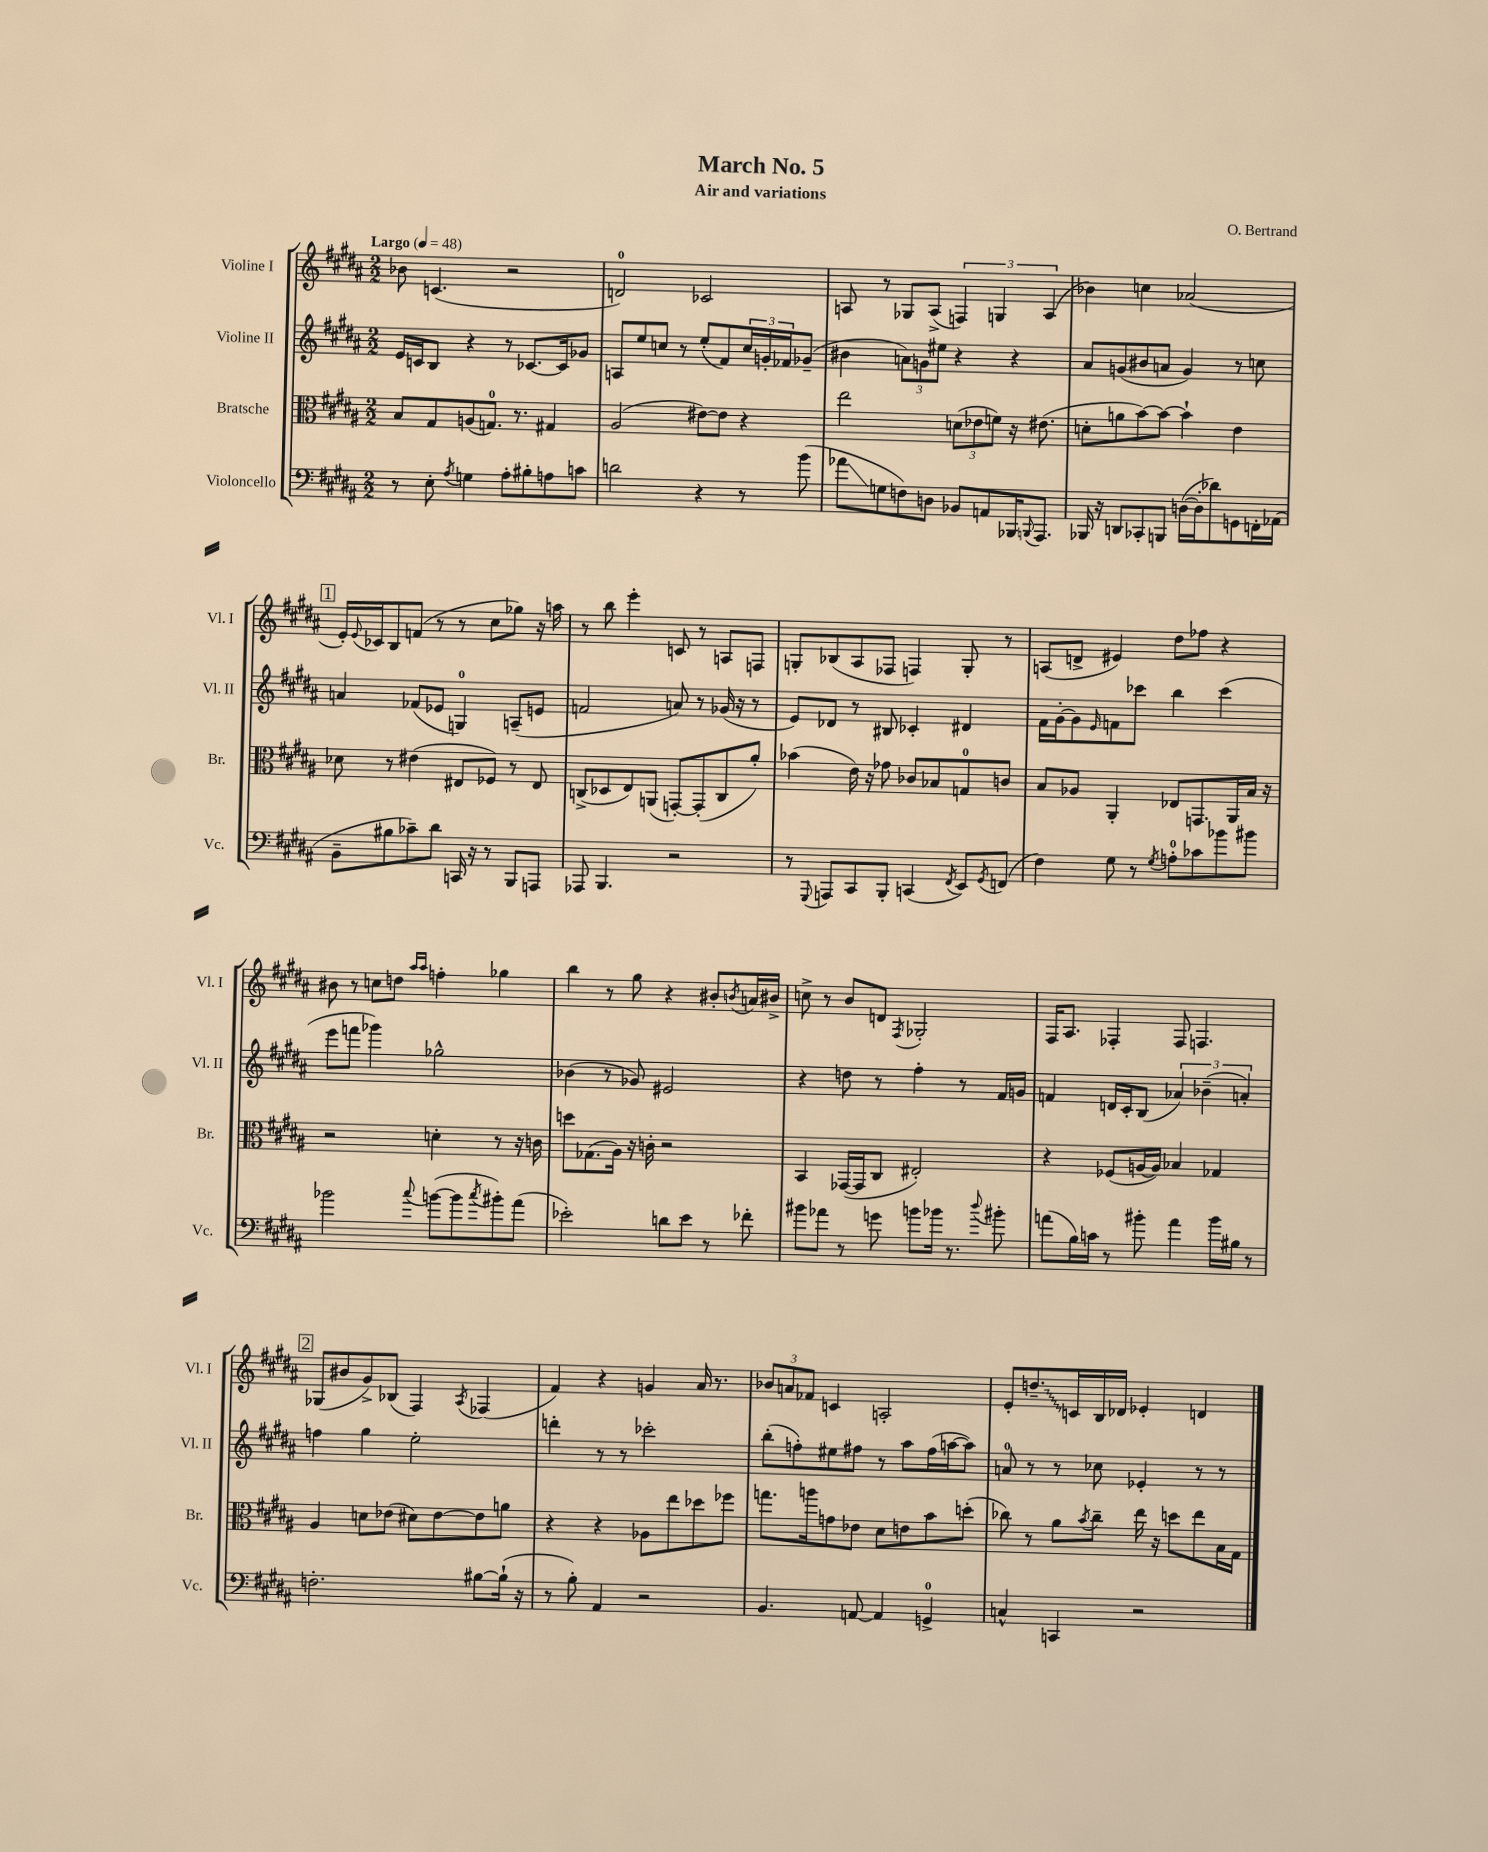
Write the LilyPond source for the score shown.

\header { title = "March No. 5" composer = "O. Bertrand" subtitle = "Air and variations" }
<<
\new StaffGroup <<
\new Staff = "s0" \with { instrumentName = "Violine I" shortInstrumentName = "Vl. I" } {
    \clef treble \key b \major \numericTimeSignature \time 2/2 \tempo "Largo" 4 = 48
    bes'8 c'4.( r2 |
    d'2-0) ces'2 |
    a8 r8 ges8 a8->( \tuplet 3/2 { f4) g4 a4( } |
    bes'4) c''4 aes'2( |
    \mark \markup { \box "1" } e'16-.) \appoggiatura { e'8 } ces'16 b8 f'8( r8 r8 cis''8 ges''8) r16 a''16 |
    r8 b''8 e'''4-. c'8 r8 a8 f8 |
    g8-. bes8( ais8 fes8 f4) g8-. r8 |
    a8( d'8-> eis'4) dis''8 fes''8 r4 |
    bis'8 r8 c''8 d''8 \grace { ais''16 ais''16 } f''4-. ges''4 |
    b''4 r8 gis''8 r4 bis'8-. \acciaccatura { b'8 } a'16 bis'16-> |
    c''8-> r8 b'8 d'8 \acciaccatura { fis8 } ges2-. |
    fis16 ais8. fes4-. fes8 f4. |
    \mark \markup { \box "2" } ges8( bis'8 gis'8->) bes8( fis4) \acciaccatura { ais8 } fes4( |
    fis'4) r4 g'4 ais'16 r8. |
    \tuplet 3/2 { bes'8 a'8 fes'8 } c'4 a2-. |
    e'8-. \once \override Glissando.style = #'zigzag d''8.--\glissando c'16 b16 des'16 ees'4-. d'4 \bar "|." |
}
\new Staff = "s1" \with { instrumentName = "Violine II" shortInstrumentName = "Vl. II" } {
    \clef treble \key b \major \numericTimeSignature \time 2/2
    e'16 c'16 b8 r4 r8 ces'8.~ ces'16 ges'8 |
    a8 e''8 c''8 r8 e''8-.( fis'8) \tuplet 3/2 { c''16 g'16-. fes'16 } ges'8--( |
    bis'4 \tuplet 3/2 { a'8) g'8 eis''8 } r4 r4 |
    ais'8 g'8( bis'8 a'8 g'4) r8 c''8 |
    \mark \markup { \box "1" } a'4 fes'8( ees'8 g4-0) a8--( e'8 |
    f'2 a'8) r8 ges'16( r16 r8 |
    e'8) des'8 r8 bis8 ces'4-. dis'4 |
    fis'16 gis'16~-. gis'8 \grace { e'16 } f'8 ces'''8 b''4 ces'''4( |
    e'''8 f'''8 ges'''4) ges''2-^ |
    bes'4( r8 ges'8) eis'2 |
    r4 d''8 r8 fis''4-. r8 fis'16 g'16 |
    f'4 d'16 cis'16-. b8( \tuplet 3/2 { aes'4) bes'4--( a'4-.) } |
    \mark \markup { \box "2" } f''4 gis''4 e''2-. |
    d'''4-. r8 r8 ces'''2-. |
    b''8-.( f''8-.) eis''8 fis''8 r8 ais''8 fis''16( a''16~ a''8) |
    a'8-0 r8 r8 ces''8 ees'4-. r8 r8 \bar "|." |
}
\new Staff = "s2" \with { instrumentName = "Bratsche" shortInstrumentName = "Br." } {
    \clef alto \key b \major \numericTimeSignature \time 2/2
    b8 gis8 a8( g8.-0) r8. gis4 |
    ais2( eis'8~) eis'8 r4 |
    e''2 \tuplet 3/2 { d'8( ees'8 f'8) } r16 eis'8.( |
    d'8-. a'8 b'8~) b'8~ b'4-! e'4 |
    \mark \markup { \box "1" } des'8 r8 eis'4( eis8 fes8) r8 eis8 |
    c8->( des8 e8) a,8( g,8~-.) g,8-.( c8 ais'8-.) |
    bes'4( e'16) r16 ges'8 ces'8 bes8 g8-0 c'8 |
    b8 aes8 ais,4-. ees8 g,8. ais,16 b16 r16 |
    r2 d'4-. r8 r16 c'16 |
    d''8 ges8.( ais16) r16 c'16-. r2 |
    b,4 ges,16~( ges,16 cis8 eis2-.) |
    r4 fes8( a16~ a16) bes4 ges4 |
    \mark \markup { \box "2" } ais4 d'8 ees'8( dis'8) ees'8~ ees'8 a'8 |
    r4 r4 aes8 e''8 des''8 fes''8 |
    g''8. a''16 g'8 ees'8 dis'8 e'8 b'8 d''8-.( |
    ces''8) r8 ais'8 \acciaccatura { b'8 } ces''8-- e''16 r16 d''8 e''8 b16 gis16 \bar "|." |
}
\new Staff = "s3" \with { instrumentName = "Violoncello" shortInstrumentName = "Vc." } {
    \clef bass \key b \major \numericTimeSignature \time 2/2
    r8 e8-. \acciaccatura { ais8 } g4 ais8-. bis8-. a8 c'8 |
    d'2 r4 r8 b'8( |
    aes'8\glissando g8 f8) d8 bes,8 a,8 bes,,16 \appoggiatura { b,,8 } ais,,8. |
    bes,,16 r16 d,8 ces,8-. b,,8 d16~( d16-. des'8) g,8 f,16-. aes,16( |
    \mark \markup { \box "1" } b,8-- bis8 ces'8--) dis'8 c,16 r16 r8 b,,8 a,,8 |
    aes,,8 b,,4. r2 |
    r8 \appoggiatura { gis,,8 } a,,8 cis,8 b,,8-. c,4( \acciaccatura { fis,8 } e,8) \acciaccatura { gis,8 } f,8( |
    fis4) gis8 r8 \acciaccatura { gis8 } a8-0-. ces'8 bes'8 bis'8 |
    bes'2 \appoggiatura { cis''8 } b'8~( b'8 \acciaccatura { cis''8 } bis'8-.) ais'8( |
    ees'2-.) d'8 ees'8 r8 fes'8-. |
    bis'8 aes'8 r8 g'8 b'8 bes'16 r8. \appoggiatura { dis''8 } bis'8-. |
    a'8( b16) c'16 r8 bis'8-. a'4 bis'16 bis16 r8 |
    \mark \markup { \box "2" } f2.-. bis8~ bis16-!( r16 |
    r8 b8-.) ais,4 r2 |
    b,4. a,8~ a,4 g,4-0-> |
    c4-^ c,4 r2 \bar "|." |
}
>>
>>
\layout { \context { \Score \remove "Bar_number_engraver" } }
